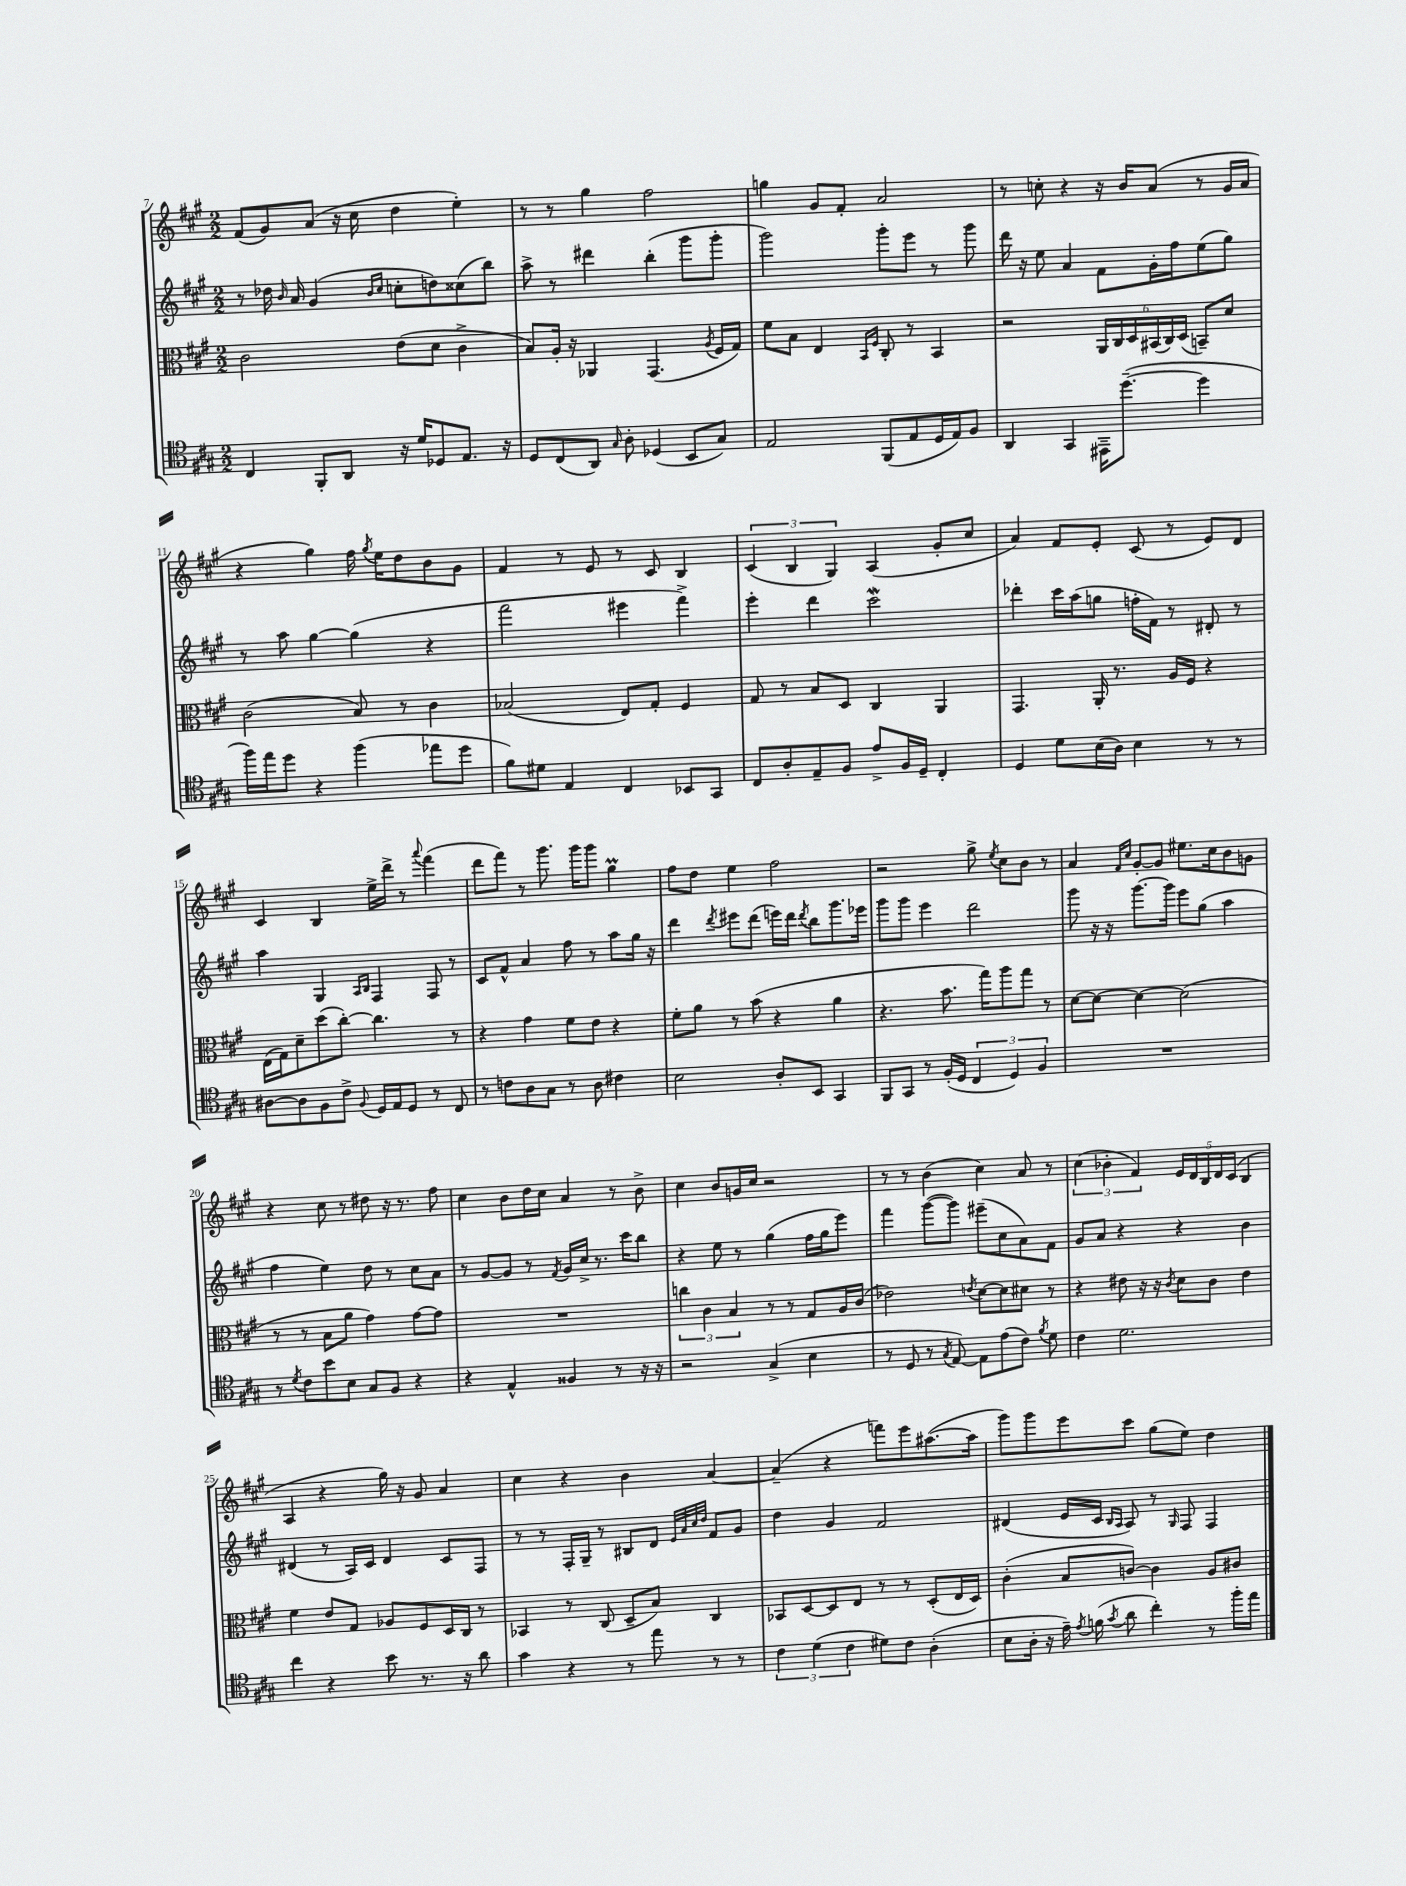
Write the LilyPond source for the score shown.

<<
\new StaffGroup <<
\new Staff = "s0" {
    \clef treble \key a \major \numericTimeSignature \time 2/2
    \autoBeamOff fis'8[( gis'8) a'8]( r16 cis''16 d''4 e''4-.) |
    r8 r8 gis''4 fis''2 |
    g''4 gis'8[ fis'8]-. a'2 |
    r8 c''8-. r4 r16 b'16[ a'8]( r8 gis'16[ a'16] |
    r4 gis''4) fis''16 \acciaccatura { gis''8 } e''16[ d''8 b'8 gis'8] |
    fis'4 r8 e'8 r8 cis'8 b4 |
    \tuplet 3/2 { cis'4( b4 gis4) } a4( gis'8[-. cis''8] |
    a'4) fis'8[ e'8]-. cis'8( r8 e'8[) d'8] |
    cis'4 b4 e''16[-> d'''16]-> r8 \appoggiatura { a'''8 } fis'''4( |
    d'''8[ fis'''8]) r8 gis'''8. gis'''16[ gis'''8] gis''4\prall |
    fis''8[ d''8] e''4 fis''2 |
    r2 gis''8-> \acciaccatura { e''8 } cis''8[ b'8] r8 |
    a'4 \grace { fis'16[ cis''16] } gis'8[~-. gis'8] eis''8.[ cis''16 b'8 g'8] |
    r4 cis''8 r8 dis''8 r16 r8. fis''8 |
    cis''4 b'8[ d''16 cis''16] a'4 r8 b'8-> |
    cis''4 b'8[ g'16 cis''16] r2 |
    r8 r8 b'4( cis''4) a'8 r8 |
    \tuplet 3/2 { cis''4( bes'4-. fis'4) } \tuplet 5/4 { e'16[ d'16 b16 d'16 cis'16]( } b4 |
    a4 r4 gis''16) r16 gis'8 a'4 |
    cis''4 r4 b'4 a'4~ |
    a'4--( r4 f'''8[) e'''8 ais''8.~( ais''16] |
    gis'''8[) gis'''8 e'''8 cis'''8] gis''8[( e''8]) d''4 \bar "|." |
}
\new Staff = "s1" {
    \clef treble \key a \major \numericTimeSignature \time 2/2
    \autoBeamOff r8 des''16 \grace { b'16 } a'16 gis'4( \grace { b'16[ cis''16] } c''8[-. d''8) cisis''8( b''8]) |
    a''8-> r8 dis'''4 b''4-.( gis'''8[ gis'''8]-. |
    gis'''2) gis'''8[-. e'''8] r8 gis'''8 |
    d'''16 r16 e''8 a'4 fis'8[ gis'16-. fis''16 e''8( gis''8]) |
    r8 a''8 gis''4~ gis''4( r4 |
    fis'''2 eis'''4 fis'''4->) |
    e'''4-. d'''4 cis'''2\mordent |
    des'''4-. cis'''16[ a''16( g''8] f''16[-. fis'16]) r8 dis'8-. r8 |
    a''4 gis4 \grace { a16[ b16] } fis4 fis8 r8 |
    cis'8[ fis'8]-^ a'4 fis''8 r8 a''8[ gis''16] r16 |
    d'''4 \acciaccatura { d'''8 } eis'''8[ d'''8]( e'''16[) d'''16] \acciaccatura { d'''8 } b''8[ gis'''8. ees'''16] |
    gis'''8[ gis'''8] e'''4 d'''2 |
    gis'''8 r16 r16 gis'''8.[~ gis'''16] e'''8[ gis''8]( a''4 |
    fis''4 e''4) d''8 r8 cis''8[ a'8] |
    r8 gis'8[~ gis'8] r8 \acciaccatura { fis'8 } gis'16[ cis''16]-> r8. cis'''16[ b''8] |
    r4 e''8 r8 gis''4( fis''16[ gis''16 e'''8]) |
    fis'''4 gis'''8[~( gis'''8]) eis'''8[--( cis''8 a'8) fis'8] |
    gis'8[ a'8] r4 r4 b'4 |
    dis'4( r8 a16[) cis'16] dis'4 cis'8[ fis8] |
    r8 r8 fis16[-. gis16]-- r8 bis8[ d'8] \grace { e'32[ a'32 cis''32 d''32] } fis'8[ gis'8] |
    d''4 gis'4 fis'2 |
    dis'4( e'16[ cis'16] \grace { b16[ a16] } a8) r8 \grace { gis16 } fis8 fis4 \bar "|." |
}
\new Staff = "s2" {
    \clef alto \key a \major \numericTimeSignature \time 2/2
    \autoBeamOff cis'2 e'8[( d'8] cis'4-> |
    b8[) a16]-. r16 aes,4 gis,4.( \acciaccatura { a8 } fis16[ gis16]) |
    fis'8[ b8] e4 \grace { b,16[ fis16] } cis8-. r8 b,4 |
    r2 \tuplet 6/4 { a,16[ cis16 d16 bis,16( cis16) d16]( } b,8[--) d'8] |
    cis'2( b8) r8 cis'4 |
    bes2( e8[) gis8]-. fis4 |
    gis8 r8 b8[ d8] cis4 a,4 |
    gis,4. a,16-. r8. a16[ fis16] r4 |
    e16[( gis16) d'8-- d''8( cis''8]~-.) cis''4. r8 |
    r4 gis'4 fis'8[ e'8] r4 |
    fis'8[-. a'8] r8 b'8( r4 a'4 |
    r4. b'8. gis''16[) a''8 gis''8] r8 |
    d'8[~ d'8]~ d'4~ d'2( |
    r8 r8 b8[ a'8] gis'4) gis'8[~ gis'8] |
    R1 |
    \tuplet 3/2 { c''4 cis'4 b4 } r8 r8 gis8[ a16 cis'16]( |
    ees'2) \acciaccatura { e'8 } d'8[~ d'8 dis'8] r8 |
    r4 eis'8 r16 r16 \acciaccatura { cis'8 } d'8[ cis'8] eis'4 |
    fis'4 e'8[ gis8] aes8[ fis8 d16 cis16] r8 |
    bes,4 r8 cis8( d8[-- b8]) cis4 |
    bes,8[ d8~ d8 e8] r8 r8 d8[-.( e16 d16]) |
    cis'4-.( b8[ c'8]~) c'4 a8[ cis'8] \bar "|." |
}
\new Staff = "s3" {
    \clef tenor \key a \major \numericTimeSignature \time 2/2
    \autoBeamOff cis4 fis,8[-. a,8] r16 d'16[ des8 e8.] r16 |
    d8[ cis8( a,8]) \grace { gis16 } a8-. des4( b,8[ gis8]) |
    e2 fis,8[( e8 d16 e16) fis8] |
    a,4 gis,4 eis,16[-- d''8.]~--( d''4 |
    fis''16[) e''16 d''8] r4 fis''4( ees''8[ d''8] |
    fis'8[) dis'8] e4 cis4 bes,8[ gis,8] |
    cis8[ a8-. e8-- fis8] e'8[-> fis16 d16]-- cis4-. |
    d4 d'8[ b16( a16]) b4 r8 r8 |
    ais8[~ ais8 fis8 cis'8]-> \appoggiatura { fis8 } d16[ e16 d8] r8 cis8 |
    r8 c'8[ a8 gis8] r8 a8 cis'4 |
    b2 a8[-. b,8] gis,4 |
    fis,8[ gis,8] r8 fis16[-.( d16] \tuplet 3/2 { cis4 d4) fis4 } |
    R1 |
    r8 \acciaccatura { d'8 } cis'8[ b'8 b8] gis8[ fis8] r4 |
    r4 e4-^ fisis4 r8 r16 r16 |
    r2 gis4->( b4 |
    r8 d8 r8 \acciaccatura { gis8 } e8~) e8[ e'8( cis'8]) \acciaccatura { fis'8 } d'8 |
    cis'4 d'2. |
    cis''4 r4 b'8 r8. r16 a'8 |
    gis'4 r4 r8 e''8 r8 r8 |
    \tuplet 3/2 { cis'4 d'4( cis'4 } dis'8[) cis'8] a4-.( |
    b8[ a16]-. r16 e'16--) \acciaccatura { e'8 } f'16( \acciaccatura { gis'8 } a'8 cis''4-.) r8 fis''16[-. e''16] \bar "|." |
}
>>
>>
\layout { \context { \Score currentBarNumber = #7 } }
